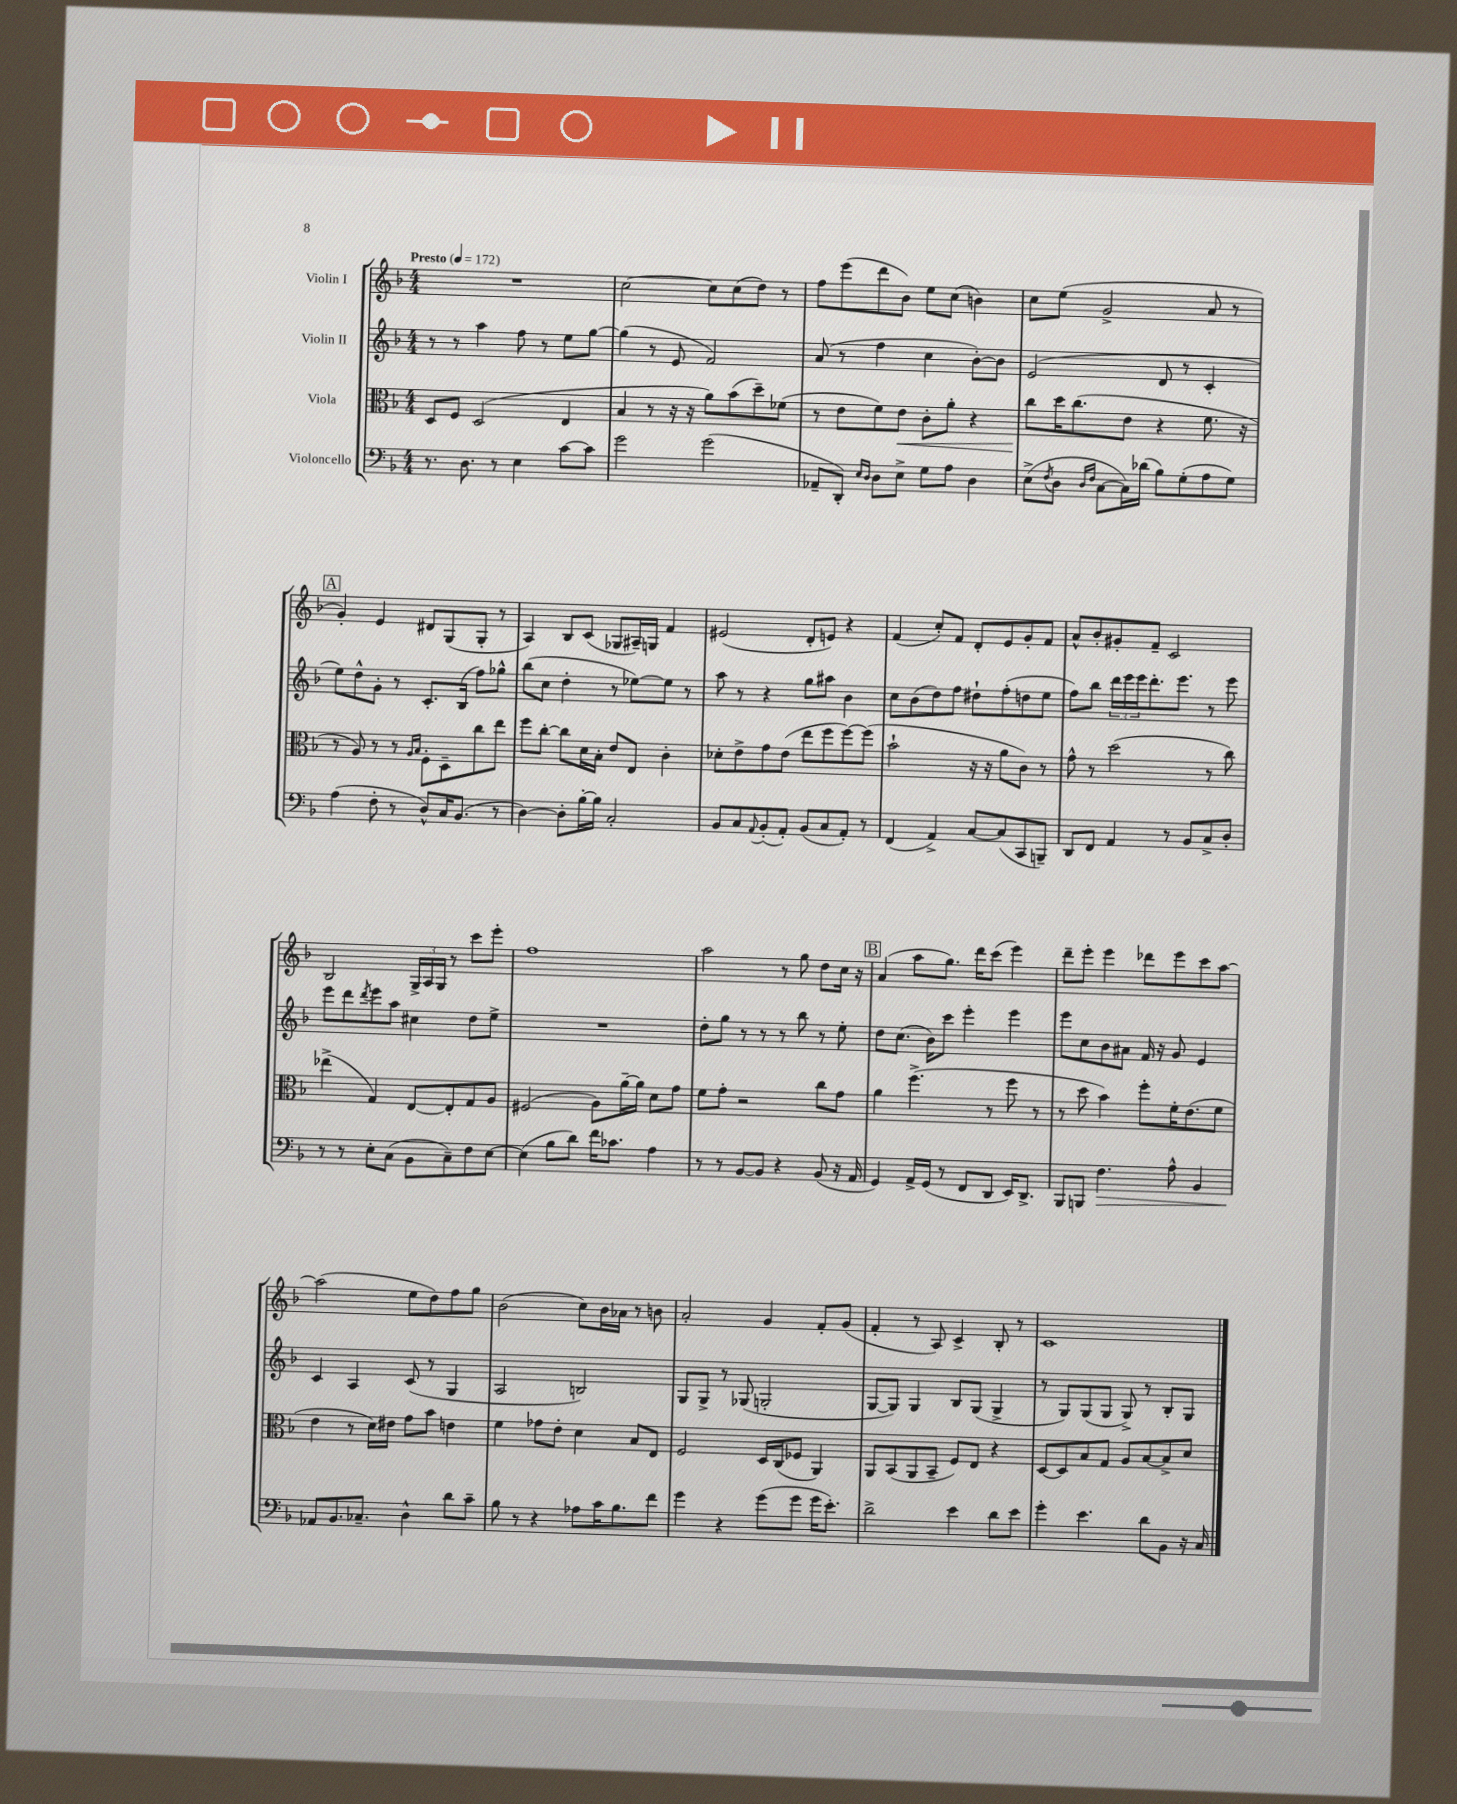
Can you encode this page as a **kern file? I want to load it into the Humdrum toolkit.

**kern	**dynam	**kern	**dynam	**kern	**kern
*part4	*part4	*part3	*part3	*part2	*part1
*staff4	*staff4	*staff3	*staff3	*staff2	*staff1
*I"Violoncello	*	*I"Viola	*	*I"Violin II	*I"Violin I
*clefF4	*	*clefC3	*	*clefG2	*clefG2
*k[b-]	*	*k[b-]	*	*k[b-]	*k[b-]
*M4/4	*	*M4/4	*	*M4/4	*M4/4
*MM172	*	*MM172	*	*MM172	*MM172
=1	=1	=1	=1	=1	=1
!	!	!	!	!	!LO:TX:a:B:t=Presto
8.r	.	8D/L	.	8r	1r
.	.	8F/J	.	8r	.
8.D\	.	.	.	.	.
.	.	(2D/	.	4aa\	.
8r	.	.	.	.	.
4E\	.	.	.	8ff\	.
.	.	.	.	8r	.
[8c\L	.	4E/	.	8ee\L	.
8c\J]	.	.	.	[8gg\J	.
=2	=2	=2	=2	=2	=2
2g\	.	4B-/	.	(4gg\]	[2cc\
.	.	8r	.	8r	.
.	.	16r	.	8e/	.
.	.	16r	.	.	.
(2g\	.	8a\L)	.	2f/)	8cc\L]
.	.	(8b-\	.	.	(8cc\
.	.	8dd~\)	.	.	8dd\J)
.	.	(8f-X\J	.	.	8r
=3	=3	=3	=3	=3	=3
8AA-X~/L	.	8r	.	(8a/	8ff\L
8DD'/J)	.	8e\L	.	8r	(8eee\
16qqE/LL	.	.	.	.	.
16qqD/JJ	.	.	.	.	.
8D\L	.	8f\)	.	4ff\	8ddd\
!	!	!	!LO:HP:b	!	!
8E^\J	.	8e\J	<	.	8b-\J)
8G\L	.	8c'\L	.	4cc\	8ee\L
8A\J	.	8a'\J	.	.	(8cc\J
4D\	.	4r	.	[8b-'\L)	4bn\)
.	.	.	.	8b-\J]	.
=4	=4	=4	=4	=4	=4
(8E^\L	.	8cc\L	.	(2e/	8cc\L
8qF/	.	.	.	.	.
8D\J	.	16dd\K	[	.	(8ee\J
.	.	(8.cc\	.	.	.
16qqD/LL	.	.	.	.	.
16qqF/JJ	.	.	.	.	.
[8C\L	.	.	.	.	2g^/
16C\L])	.	8e\J	.	.	.
(16d-X\JJ	.	.	.	.	.
8B-\L)	.	4r	.	8d/	.
(8G'\	.	.	.	8r	.
8A\	.	8.f\	.	4c'/	8a/
8G\J)	.	.	.	.	8r
.	.	16r	.	.	.
!!LO:LB:g=z
!!LO:REH:place=s1:t=A
=5	=5	=5	=5	=5	=5
(4A\	.	8r	.	8ee\L)	4g'/)
.	.	8A/)	.	8dd^^\	.
8F'\	.	8r	.	8g'\J	4e/
8r	.	8r	.	8r	.
.	.	16qqA/LL	.	.	.
.	.	16qqB-/JJ	.	.	.
8D^^/L)	.	8F'\L	.	8.c'/L	8d#X/L
16C/K	.	8D~\	.	.	(8G/
(8.BB-/J	.	.	.	(16B-/Jk	.
.	.	8cc\	.	8ff\L)	8G'/J
8r	.	8ee\J	.	8gg-X^^\J	8r
=6	=6	=6	=6	=6	=6
[4D\)	.	8ff\L	.	(8bb-\L	4A/)
.	.	[8cc'\J	.	8cc\J	.
8D'\L]	.	8cc\L]	.	4dd'\	8B-/L
[16B-'\L	.	16d\L	.	.	(8c/J
16B-\JJ]	.	16B-'\JJ	.	.	.
2C'/	.	8e/L	.	8r	8G-X/L
.	.	8E/J	.	[8ee-X\L)	16A#X~/L)
.	.	.	.	.	16Gn/JJ
.	.	4c'\	.	8ee-\J]	4f/
.	.	.	.	8r	.
=7	=7	=7	=7	=7	=7
8BB-/L	.	8d-X'\L	.	8aa\	(2e#X/
8C/	.	8e^\	.	8r	.
8qqAA/	.	.	.	.	.
(8BB-'/	.	8g\	.	4r	.
8AA'/J)	.	(8e\J	.	.	.
(8BB-/L	.	8ee\L	.	8gg\L	8d'/L
8C/	.	8ff\	.	8aa#X\J	8en/J)
8AA'/J)	.	[8ff\)	.	4b-\	4r
8r	.	(8ff\J]	.	.	.
=8	=8	=8	=8	=8	=8
(4FF/	.	2b-`\	.	8cc\L	(4f/
.	.	.	.	(8b-\	.
4AA^/)	.	.	.	8dd\)	8cc'/L)
.	.	.	.	8ff\J	8f/J
[8C/L	.	16r	.	8dd#X`\L	8d'/L
.	.	16r	.	.	.
(8C/]	.	8a\L	.	(8ff'\	8e/
8CC/	.	8c\J)	.	8ddn\	8g'/
8BBBn~/J)	.	8r	.	8ee\J	8f/J
=9	=9	=9	=9	=9	=9
8DD/L	.	8g^^\	.	8ff\L)	8a^^/L
8FF/J	.	8r	.	8bb-\J	8b-'/
4AA/	.	(2dd\	.	24ddd\LL	8g#X'/
.	.	.	.	24eee\	.
.	.	.	.	24eee\J	.
.	.	.	.	8.ddd'\	8f~/J
8r	.	.	.	.	2c/
.	.	.	.	8.eee\J	.
8BB-/L	.	.	.	.	.
8C^/	.	8r	.	8r	.
8D'/J	.	8cc\)	.	8eee\	.
!!LO:LB:g=z
=10	=10	=10	=10	=10	=10
8r	.	(4ee-X^\	.	8eee\L	2B-/
8r	.	.	.	8ddd\	.
.	.	.	.	8qddd/	.
8E'\L	.	4G/)	.	8eee\	.
(8C\J	.	.	.	8aa\J	.
8BB-\L	.	[8E/L	.	4cc#X\	24G^/LL
.	.	.	.	.	24A/
.	.	.	.	.	24G/JJ
8C~\)	.	8E'/]	.	.	8r
8F\	.	8G/	.	8dd\L	8ccc\L
[8E\J	.	8A/J	.	8ee^\J	8eee'\J
=11	=11	=11	=11	=11	=11
(4E\]	.	(2F#X/	.	1r	1ff
8B-\L	.	.	.	.	.
8d\J)	.	.	.	.	.
16f\KL	.	8A\L)	.	.	.
8.c-X\J	.	.	.	.	.
.	.	[16a~\L	.	.	.
.	.	16a\JJ]	.	.	.
4A\	.	8d\L	.	.	.
.	.	8g\J	.	.	.
=12	=12	=12	=12	=12	=12
8r	.	8f\L	.	8dd'\L	2aa\
8r	.	8g'\J	.	8gg\J	.
[8BB-/L	.	2r	.	8r	.
8BB-/J]	.	.	.	8r	.
4r	.	.	.	8r	8r
.	.	.	.	8bb-\	8gg\
(8BB-/	.	8cc\L	.	8r	8dd\L
16r	.	8g\J	.	8ee'\	16cc\Jk
16AA/	.	.	.	.	16r
!!LO:REH:place=s1:t=B
=13	=13	=13	=13	=13	=13
4GG/)	.	4a\	.	8dd\L	(4a/
.	.	.	.	(8.cc\J	.
16AA^/LL	.	(4.ff^\	.	.	8aa\L
(16GG/JJ	.	.	.	16b-\KL)	.
8r	.	.	.	8ccc\J	8.gg\J)
8FF/L	.	.	.	4eee'\	.
.	.	.	.	.	16ddd\KL
8DD/J	.	8r	.	.	(8ccc\J
16EE/KL)	.	8ff\	.	4eee\	4eee\)
8.DD^/J	.	.	.	.	.
.	.	8r	.	.	.
=14	=14	=14	=14	=14	=14
8BBB-/L	.	8r	.	8eee\L	8ddd~\L
8BBBn/J	.	8dd\	.	8cc\	8eee'\J
!	!LO:HP:b	!	!	!	!
4.F\	>	4b-\)	.	8b-\	4eee\
.	.	.	.	8a#X\J	.
.	.	8ff'\L	.	16f/	8ddd-X\L
.	.	.	.	16r	.
8A^^\	.	16f'\K	.	8g/	8eee\
.	.	(8.e\	.	.	.
4BB-/	.	.	.	4e/	8ccc\
.	.	8f\J	.	.	[8aa\J
!!LO:LB:g=z
=15	=15	=15	=15	=15	=15
8AA-X/L	.	4e\	.	4c/	(2aa\]
8.BB-/	]	.	.	.	.
.	.	8r	.	4A/	.
8.C-X~/J	.	.	.	.	.
.	.	16d\LL)	.	.	.
.	.	16e#X\JJ	.	.	.
4D^^\	.	8g\L	.	(8c/	8ee\L
.	.	8b-\J	.	8r	8dd\)
8d\L	.	4en\	.	4G/	8ff\
8c~\J	.	.	.	.	8gg\J
=16	=16	=16	=16	=16	=16
8B-\	.	4f\	.	2A/	(2b-\
8r	.	.	.	.	.
4r	.	8g-X\L	.	.	.
.	.	8e'\J	.	.	.
8A-X\L	.	4d\	.	2Bn/)	8cc\L)
16c\K	.	.	.	.	16b-\L
8.B-\	.	.	.	.	16a-X\JJ
.	.	8B-/L	.	.	8r
8f\J	.	8E/J	.	.	8bn\
=17	=17	=17	=17	=17	=17
4g\	.	2F/	.	8G/L	2a'/
.	.	.	.	8G^/J	.
4r	.	.	.	8r	.
.	.	.	.	(8G-X/	.
(8g\L	.	16D/LL	.	2Gn'/	4g/
.	.	(16C/J	.	.	.
8g\J	.	8F-X/J	.	.	.
16g\KL	.	4AA/)	.	.	8f'/L
8.e'\J)	.	.	.	.	.
.	.	.	.	.	(8g/J
=18	=18	=18	=18	=18	=18
2d^\	.	8AA/L	.	[8G/L	4f'/
.	.	(8BB-/	.	8G/J])	.
.	.	8AA/	.	4G/	8r
.	.	8BB-~/J	.	.	8A/)
4e\	.	8F/L)	.	8B-/L	4c^/
.	.	8E/J	.	(8G/J	.
8d\L	.	4r	.	4G^/	8B-'/
8e\J	.	.	.	.	8r
=19	=19	=19	=19	=19	=19
4g'\	.	[8D/L	.	8r	1c
.	.	8D/]	.	8G/L)	.
4.e\	.	8B-/	.	(8G/	.
.	.	8G/J	.	8G/J	.
.	.	8A/L	.	8G^/)	.
8d\L	.	[8B-/	.	8r	.
8BB-\J	.	8B-^/]	.	8B-'/L	.
16r	.	8d/J	.	8G/J	.
16C/	.	.	.	.	.
==	==	==	==	==	==
*-	*-	*-	*-	*-	*-
